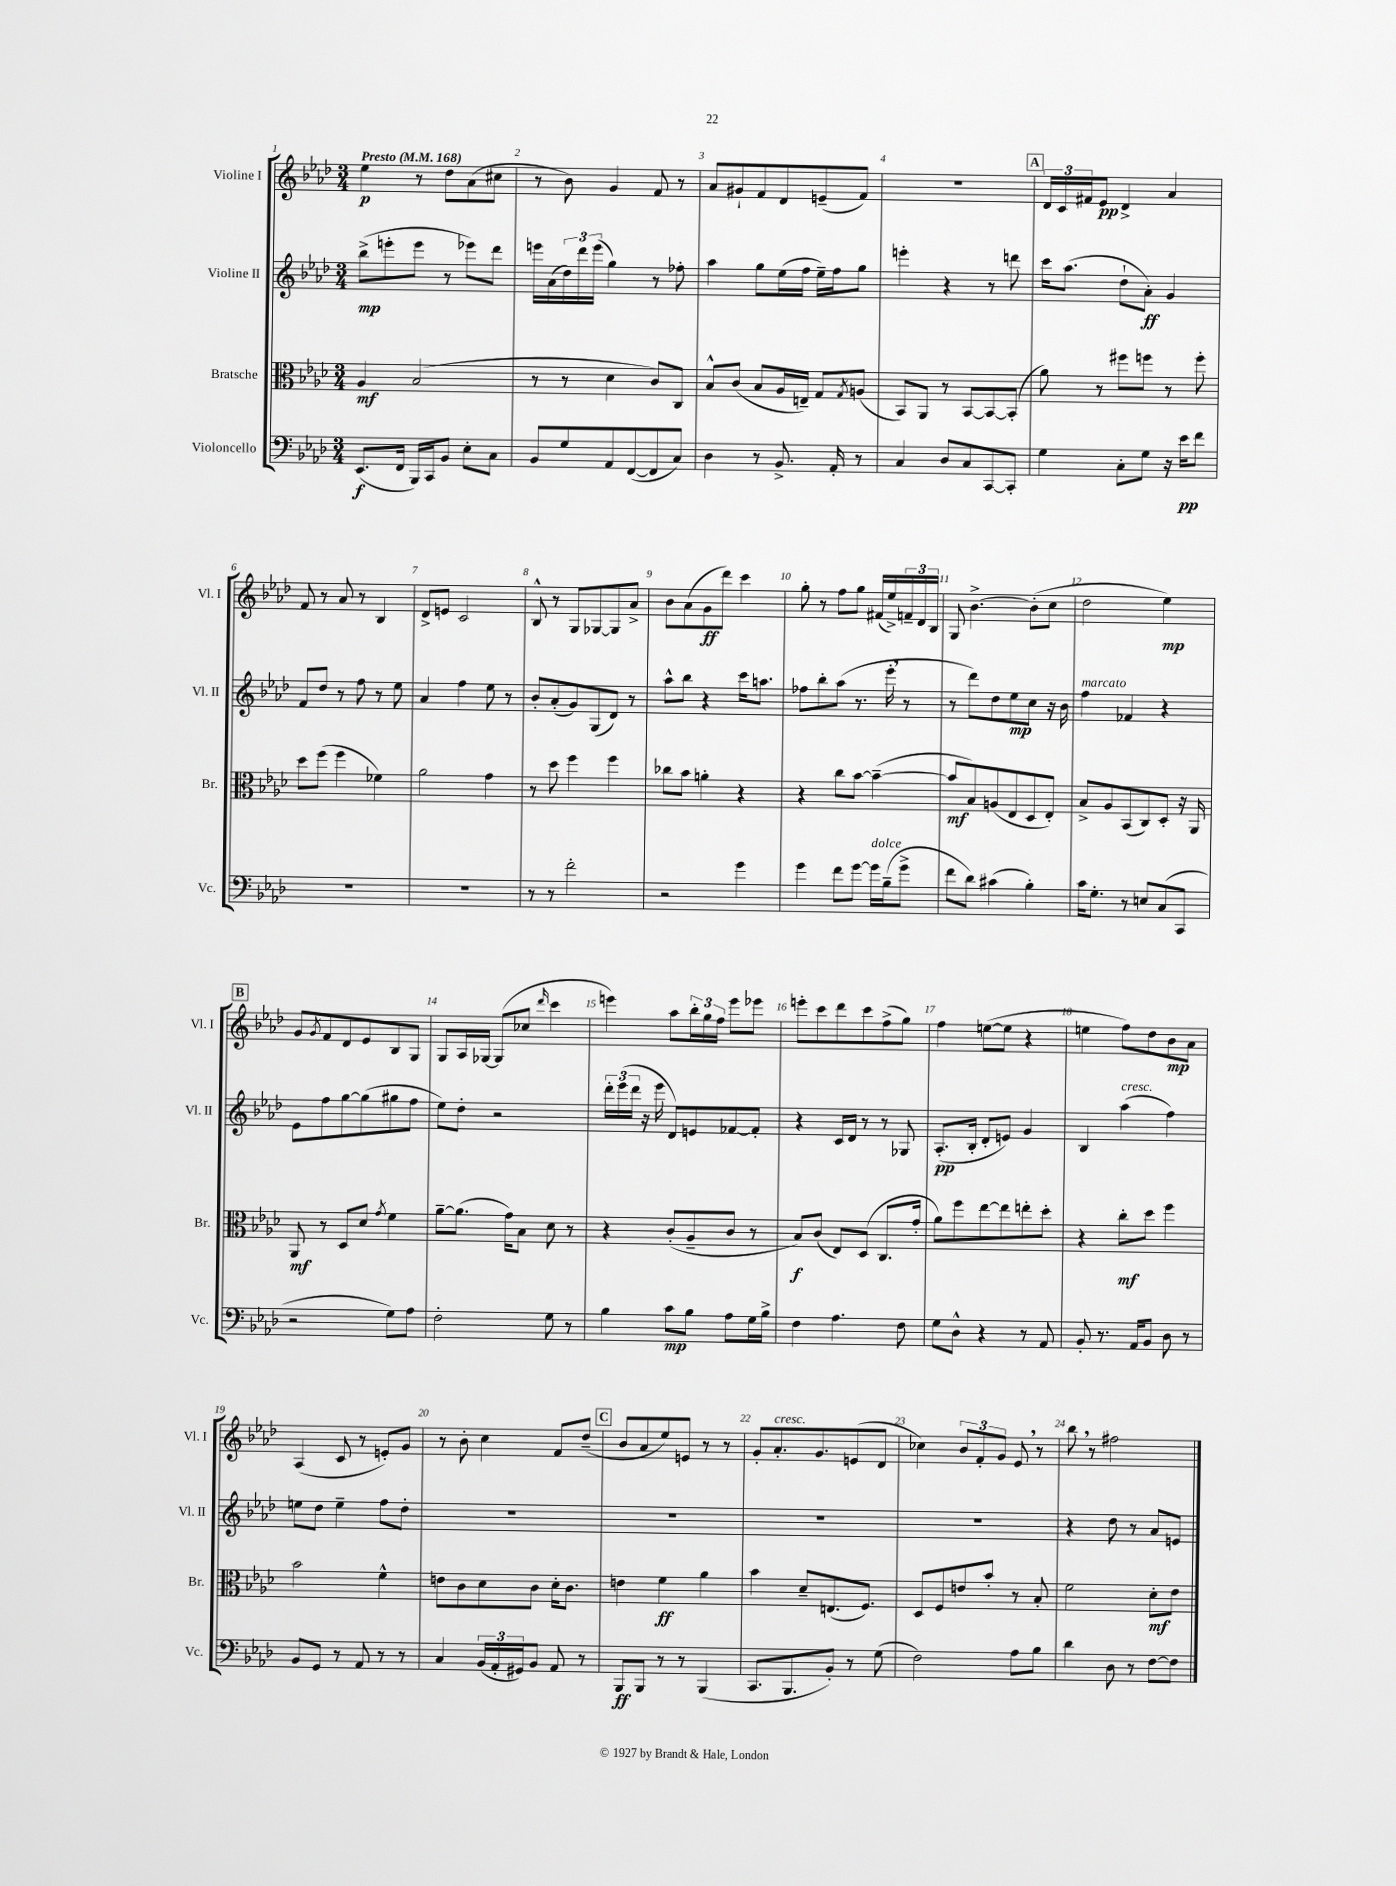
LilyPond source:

<<
\new StaffGroup <<
\new Staff = "s0" \with { instrumentName = "Violine I" shortInstrumentName = "Vl. I" } {
    \clef treble \key aes \major \numericTimeSignature \time 3/4 \tempo "Presto" 4 = 168
    ees''4\p r8 des''8 aes'8( cis''8 |
    r8 bes'8) g'4 f'8 r8 |
    aes'8 gis'8-! f'8 des'8 e'8--( f'8) |
    R2. |
    \mark \markup { \box "A" } \tuplet 3/2 { des'16 c'16 fis'16 } ees'8\pp des'4-> aes'4 |
    f'8 r8 aes'8 r8 bes4 |
    des'8-> e'8 c'2 |
    bes8-^ r8 g8 ges8~ ges8 aes'8-> |
    bes'8 aes'8( g'8\ff des'''8) c'''4 |
    g''8-. r8 f''8 g''8 fis'16( ees''16->) \tuplet 3/2 { f'16-- des'16 bes16 } |
    g8 bes'4.~-> bes'8-.( c''8 |
    des''2 ees''4\mp) |
    \mark \markup { \box "B" } g'8 \acciaccatura { g'8 } f'8 des'8 ees'8 bes8 g8 |
    g8 aes16 ges16~ ges8( ces''8 \grace { des'''16 } c'''4 |
    e'''4) aes''8 \tuplet 3/2 { bes''16-. g''16 f''16 } e'''8 ees'''8 |
    e'''8-. c'''8 des'''8 c'''8 f''8->( g''8) |
    f''4 e''8~( e''8 r4 |
    e''4 f''8) des''8 bes'8\mp aes'8 |
    aes4( c'8 r8 e'8-.) g'8 |
    r8 bes'8-. c''4 f'8 des''8--( |
    \mark \markup { \box "C" } bes'8 aes'8 ees''8) e'8 r8 r8 |
    g'8-. aes'8.-.^\markup { \italic "cresc." } g'8. e'8( des'8 |
    ces''4) \tuplet 3/2 { bes'8 f'8-. g'8 } ees'8 \breathe r8 |
    bes''8 \breathe r8 fis''2 \bar "|." |
}
\new Staff = "s1" \with { instrumentName = "Violine II" shortInstrumentName = "Vl. II" } {
    \clef treble \key aes \major \numericTimeSignature \time 3/4
    bes''8->\mp( e'''8-. e'''8 r8 ees'''8) des'''8 |
    e'''16 aes'16( \tuplet 3/2 { des''16) des'''16 e'''16( } g''4) r8 fes''8-. |
    aes''4 g''8 ees''16( f''16 ees''16--) f''16 g''8 |
    e'''4-. r4 r8 d'''8 |
    \mark \markup { \box "A" } c'''16 aes''8.( des''8-! aes'8-.\ff) g'4 |
    f'8 des''8 r8 f''8 r8 ees''8 |
    aes'4 f''4 ees''8 r8 |
    bes'8-. aes'8-.( g'8) g8( des'8) r8 |
    aes''8-^ bes''8 r4 c'''16 a''8. |
    fes''8 bes''8-. aes''8( r8. ees'''16-. \breathe r8 |
    r8 des'''8) des''8 ees''8\mp c''8 r16 bes'16 |
    f''4^\markup { \italic "marcato" } fes'4 r4 |
    \mark \markup { \box "B" } ees'8 f''8 g''8~ g''8( gis''8 f''8 |
    ees''8) des''8-. r2 |
    \tuplet 3/2 { des'''16-. ees'''16( des'''16 } r16 ees'''16 des'8) e'8 fes'8~ fes'8-. |
    r4 c'16 des'16 r8 r8 ges8 |
    aes8.-.\pp( bes16-. des'8-. e'8) g'4 |
    bes4 aes''4^\markup { \italic "cresc." }( f''4) |
    e''8 des''8 e''4-- f''8 des''8-. |
    R2. |
    \mark \markup { \box "C" } R2. |
    R2. |
    R2. |
    r4 des''8 r8 aes'8 e'8 \bar "|." |
}
\new Staff = "s2" \with { instrumentName = "Bratsche" shortInstrumentName = "Br." } {
    \clef alto \key aes \major \numericTimeSignature \time 3/4
    aes4\mf bes2( |
    r8 r8 des'4 c'8) c8 |
    bes8-^ c'8( bes8 aes16 e16--) g8 \acciaccatura { g8 } a8( |
    bes,8) aes,8 r8 bes,8~ bes,8~ bes,8-.( |
    \mark \markup { \box "A" } aes'8) r8 fis''8 f''8 r8 f''8-. |
    des''8 f''8( f''4 fes'4) |
    aes'2 g'4 |
    r8 des''8 f''4 f''4 |
    ces''8 bes'8 a'4-. r4 |
    r4 c''8 bes'8~ bes'4~--( |
    bes'8\mf bes8) a8( ees8 des8 ees8-.) |
    bes8-> aes8 bes,8( c8) des8-. r16 aes,16 |
    \mark \markup { \box "B" } aes,8\mf r8 des8 des'8 \acciaccatura { g'8 } f'4 |
    aes'8~-- aes'8.( g'16) bes8 des'8 r8 |
    r4 c'8-.( aes8-- c'8 r8 |
    bes8\f) c'8( ees8) des8( c8. g'16-. |
    aes'8) f''8 ees''8~ ees''8 e''8-. des''8-. |
    r4 c''8-.\mf des''8 f''4 |
    bes'2 f'4-^ |
    e'8 c'8 des'8 c'8 des'16-. c'8. |
    \mark \markup { \box "C" } e'4 f'4\ff aes'4 |
    bes'4 des'8-- e8.( f8.) |
    des8 f8 e'8 bes'8-. r8 bes8-. |
    f'2 des'8-.\mf ees'8 \bar "|." |
}
\new Staff = "s3" \with { instrumentName = "Violoncello" shortInstrumentName = "Vc." } {
    \clef bass \key aes \major \numericTimeSignature \time 3/4
    ees,8.\f( f,16 bes,,16) c,16 bes,8 ees8-. c8 |
    bes,8 g8 aes,8 f,8~( f,8 c8) |
    des4 r8 bes,8.-> aes,16-. r8 |
    c4 des8 c8 c,8~ c,8-. |
    \mark \markup { \box "A" } g4 c8-. g8 r16 ees'16\pp f'8 |
    R2. |
    R2. |
    r8 r8 f'2-. |
    r2 g'4 |
    g'4 f'8 g'8~ g'16^\markup { \italic "dolce" } bes16--( g'8-> |
    f'8 des'8) cis'4( bes4-.) |
    c'16 g8.-. r8 e8 c8( c,8 |
    \mark \markup { \box "B" } r2 g8) aes8 |
    f2-. g8 r8 |
    bes4 c'8\mp bes8 aes8 g16 bes16-> |
    f4 aes4. f8 |
    g8 des8-^ r4 r8 aes,8 |
    bes,8-. r8. aes,16 bes,8 des8 r8 |
    bes,8 g,8 r8 aes,8 r8 r8 |
    c4 \tuplet 3/2 { bes,16( aes,16-. gis,16) } bes,8 aes,8 r8 |
    \mark \markup { \box "C" } bes,,8\ff bes,,8 r8 r8 bes,,4( |
    c,8. bes,,8. bes,8-.) r8 g8( |
    f2) aes8 bes8 |
    des'4 des8 r8 f8~ f8 \bar "|." |
}
>>
>>
\layout { \context { \Score \override BarNumber.break-visibility = ##(#f #t #t) barNumberVisibility = #all-bar-numbers-visible } }
